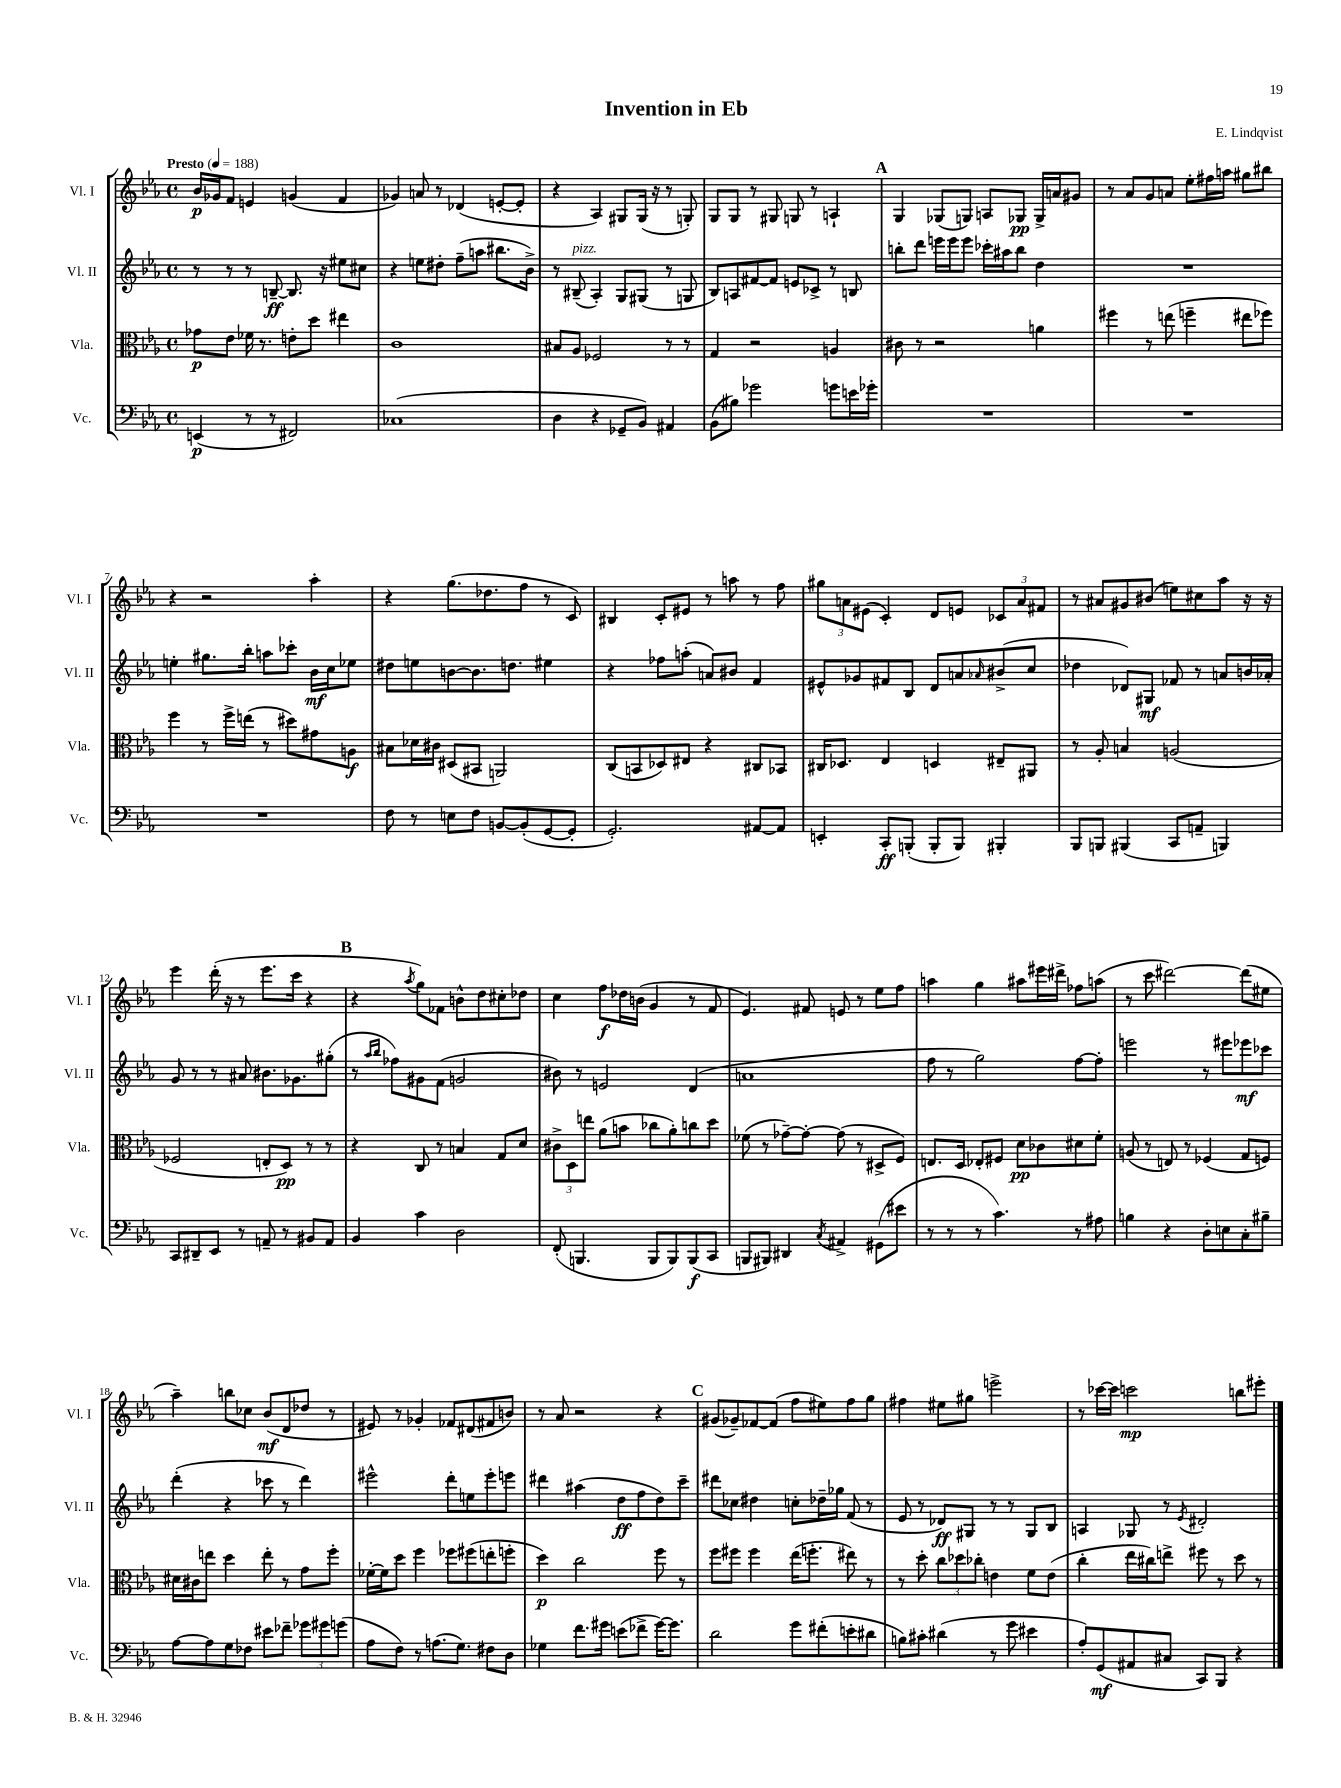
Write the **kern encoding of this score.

**kern	**dynam	**kern	**dynam	**kern	**dynam	**kern	**dynam
*part4	*part4	*part3	*part3	*part2	*part2	*part1	*part1
*staff4	*staff4	*staff3	*staff3	*staff2	*staff2	*staff1	*staff1
*I"Vc.	*	*I"Vla.	*	*I"Vl. II	*	*I"Vl. I	*
*I'Vc.	*	*I'Vla.	*	*I'Vl. II	*	*I'Vl. I	*
*clefF4	*	*clefC3	*	*clefG2	*	*clefG2	*
*k[b-e-a-]	*	*k[b-e-a-]	*	*k[b-e-a-]	*	*k[b-e-a-]	*
*M4/4	*	*M4/4	*	*M4/4	*	*M4/4	*
*met(c)	*	*met(c)	*	*met(c)	*	*met(c)	*
*MM188	*	*MM188	*	*MM188	*	*MM188	*
=1	=1	=1	=1	=1	=1	=1	=1
!	!	!	!	!	!	!LO:TX:a:B:t=Presto	!
(4EEn/	p	8g-X\L	p	8r	.	16b-/LL	p
.	.	.	.	.	.	16g-X/J	.
.	.	8e-\J	.	8r	.	8f/J	.
8r	.	16f-X\	.	8r	.	4en/	.
.	.	8.r	.	.	.	.	.
8r	.	.	.	[8Bn~/	ff	.	.
2FF#X/)	.	8en'\L	.	8.B/]	.	(4gn/	.
.	.	8dd\J	.	.	.	.	.
.	.	.	.	16r	.	.	.
.	.	4ee#X\	.	8ee#X\L	.	4f/	.
.	.	.	.	8cc#X\J	.	.	.
=2	=2	=2	=2	=2	=2	=2	=2
(1C-X	.	1c	.	4r	.	4g-X/)	.
.	.	.	.	8een\L	.	8an/	.
.	.	.	.	8dd#X'\J	.	8r	.
.	.	.	.	(8ff~\L	.	(4d-X/	.
.	.	.	.	8aan\J	.	.	.
.	.	.	.	8.bb#X\L	.	[8en'/L	.
.	.	.	.	.	.	8e'/J]	.
.	.	.	.	16b-^\Jk)	.	.	.
=3	=3	=3	=3	=3	=3	=3	=3
4D\	.	8B#X/L	.	8r	.	4r	.
!	!	!	!	!LO:TX:a:i:t=pizz.	!	!	!
.	.	8A-/J	.	(8B#X~/	.	.	.
4r	.	2F-X/	.	4A-'/)	.	4A-/)	.
8GG-X~/L	.	.	.	8G/L	.	8G#X/L	.
8BB-/J)	.	.	.	(8G#X/J	.	(16G#/Jk	.
.	.	.	.	.	.	16r	.
4AA#X/	.	8r	.	8r	.	8r	.
.	.	8r	.	8Gn/	.	8Gn'/)	.
=4	=4	=4	=4	=4	=4	=4	=4
(8BB-\L	.	4G/	.	8B-/L)	.	8G/L	.
8B#X\J)	.	.	.	8An/	.	8G/J	.
2g-X\	.	2r	.	[8f#X/	.	8r	.
.	.	.	.	8f#/J]	.	8G#X/	.
.	.	.	.	8en/L	.	8Gn/	.
.	.	.	.	8c-X^/J	.	8r	.
8gn\L	.	4An/	.	8r	.	4An`/	.
16en\L	.	.	.	8Bn/	.	.	.
16g-X'\JJ	.	.	.	.	.	.	.
!!LO:REH:place=s1:t=A
=5	=5	=5	=5	=5	=5	=5	=5
1r	.	8c#X\	.	8bbn'\L	.	4G/	.
.	.	8r	.	8ddd\J	.	.	.
.	.	2r	.	16eeen\LL	.	(8G-X/L	.
.	.	.	.	16eee\J	.	.	.
.	.	.	.	8eee\J	.	8Gn/J)	.
.	.	.	.	16ccc-X'\LL	.	8An/L	.
.	.	.	.	16aa#X\J	.	.	.
.	.	.	.	8bb\J	.	8G-X/J	pp
.	.	4an\	.	4dd\	.	16G-^/LL	.
.	.	.	.	.	.	16an/J	.
.	.	.	.	.	.	8g#X/J	.
=6	=6	=6	=6	=6	=6	=6	=6
1r	.	4ff#X\	.	1r	.	8r	.
.	.	.	.	.	.	8a-/L	.
.	.	8r	.	.	.	8g/	.
.	.	(8een\	.	.	.	8an/J	.
.	.	4ffn~\	.	.	.	8ee-'\L	.
.	.	.	.	.	.	16ff#X\L	.
.	.	.	.	.	.	16aan\JJ	.
.	.	8ee#X\L	.	.	.	8gg#X\L	.
.	.	8ff-X\J)	.	.	.	8bb#X\J	.
!!LO:LB:g=z
=7	=7	=7	=7	=7	=7	=7	=7
1r	.	4ff\	.	4een'\	.	4r	.
.	.	8r	.	8.gg#X\L	.	2r	.
.	.	16ff^\LL	.	.	.	.	.
.	.	(16een\JJ	.	16bb-'\Jk	.	.	.
.	.	8r	.	8aan\L	.	.	.
.	.	8dd#X\L)	.	8ccc-X'\J	.	.	.
.	.	8g#X\	.	16b-\LL	mf	4aa-'\	.
.	.	.	.	16cc\J	.	.	.
.	.	8An\J	f	8ee-X\J	.	.	.
=8	=8	=8	=8	=8	=8	=8	=8
8F\	.	8B#X\L	.	8dd#X\L	.	4r	.
8r	.	16d-X\L	.	8een\	.	.	.
.	.	16c#X\JJ	.	.	.	.	.
8En\L	.	(8D#X/L	.	[8bn\	.	(8.gg\L	.
8F\J	.	8BB#X/J	.	8.b\]	.	.	.
.	.	.	.	.	.	8.dd-X\	.
[8BBn/L	.	2AAn/)	.	.	.	.	.
.	.	.	.	8.ddn\J	.	.	.
(8BB'/]	.	.	.	.	.	8ff\J	.
[8GG/	.	.	.	4ee#X\	.	8r	.
8GG'/J]	.	.	.	.	.	8c/)	.
=9	=9	=9	=9	=9	=9	=9	=9
2.GG'/)	.	(8C/L	.	4r	.	4B#X/	.
.	.	8BBn/	.	.	.	.	.
.	.	8D-X/)	.	8ff-X\L	.	8c'/L	.
.	.	8E#X/J	.	(8aan'\J	.	8e#X/J	.
.	.	4r	.	8an/L)	.	8r	.
.	.	.	.	8b#X/J	.	8aan\	.
[8AA#X/L	.	8C#X/L	.	4f/	.	8r	.
8AA#/J]	.	8BB-X/J	.	.	.	8ff\	.
=10	=10	=10	=10	=10	=10	=10	=10
4EEn'/	.	16C#X/KL	.	8e#X^^/L	.	12gg#X\L	.
.	.	8.D-X/J	.	.	.	.	.
.	.	.	.	.	.	12an\	.
.	.	.	.	8g-X/	.	.	.
.	.	.	.	.	.	(12e#X\J	.
8CC'/L	ff	4E-/	.	8f#X/	.	4c'/)	.
(8BBBn'/J	.	.	.	8B-/J	.	.	.
8BBB'/L	.	4Dn/	.	8d/L	.	8d/L	.
8BBB/J)	.	.	.	8an/	.	8en/J	.
.	.	.	.	16qqa-X/	.	.	.
4BBB#X'/	.	8E#X~/L	.	(8b#X^/	.	12c-X/L	.
.	.	.	.	.	.	12a/	.
.	.	8AA#X/J	.	8cc/J	.	.	.
.	.	.	.	.	.	12f#X/J	.
=11	=11	=11	=11	=11	=11	=11	=11
8BBB-/L	.	8r	.	4dd-X\	.	8r	.
8BBBn/J	.	8A-'/	.	.	.	8a#X/L	.
(4BBB#X/	.	4Bn/	.	8d-X/L)	.	8g#X/	.
.	.	.	.	8G#X/J	mf	(8b#X/J	.
8CC/L	.	(2An/	.	8f-X/	.	8een\L)	.
8AAn~/J	.	.	.	8r	.	8cc#X\	.
4BBBn/)	.	.	.	8an/L	.	8aa-\J	.
.	.	.	.	16bn/L	.	16r	.
.	.	.	.	16a-X'/JJ	.	16r	.
!!LO:LB:g=z
=12	=12	=12	=12	=12	=12	=12	=12
8CC/L	.	2F-X/	.	8g/	.	4eee-\	.
8DD#X~/	.	.	.	8r	.	.	.
8EE-/J	.	.	.	8r	.	(16ddd'\	.
.	.	.	.	.	.	16r	.
8r	.	.	.	8a#X/	.	8r	.
8AAn~/	.	8En'/L	.	8.b#X\L	.	8.eee-\L	.
8r	.	8D/J)	pp	.	.	.	.
.	.	.	.	8.g-X\	.	16ccc\Jk	.
8BB#X/L	.	8r	.	.	.	4r	.
8AA/J	.	8r	.	(8gg#X'\J	.	.	.
!!LO:REH:place=s1:t=B
=13	=13	=13	=13	=13	=13	=13	=13
4BB-/	.	4r	.	8r	.	4r	.
.	.	.	.	16qqaa-/LL	.	.	.
.	.	.	.	16qqbb-/JJ	.	.	.
.	.	.	.	8ff-X\L)	.	.	.
.	.	.	.	.	.	8qaa-/	.
4c\	.	8C/	.	8g#X\	.	8gg\L)	.
.	.	8r	.	(8f\J	.	8f-X\J	.
2D\	.	4Bn/	.	2gn/	.	8bn^^\L	.
.	.	.	.	.	.	8dd\	.
.	.	8G/L	.	.	.	8cc#X'\	.
.	.	8d/J	.	.	.	8dd-X\J	.
=14	=14	=14	=14	=14	=14	=14	=14
(8FF'/	.	12c#X^\L	.	8b#X\)	.	4cc\	.
.	.	12D\	.	.	.	.	.
4.BBBn/	.	.	.	8r	.	.	.
.	.	12een\J	.	.	.	.	.
.	.	(8a-\L	.	2en/	.	8ff\L	f
.	.	8bn\J	.	.	.	16dd-X\L	.
.	.	.	.	.	.	(16bn\JJ	.
8BBB/L	.	8cc-X\L	.	.	.	4g/	.
8BBB/)	.	8a-'\)	.	.	.	.	.
(8BBB/	f	8ccn\	.	(4d/	.	8r	.
8CC/J	.	8dd\J	.	.	.	8f/	.
=15	=15	=15	=15	=15	=15	=15	=15
8BBBn/L	.	(8f-X\	.	1an	.	4.e-/)	.
8BBB#X/J)	.	8r	.	.	.	.	.
4DD#X/	.	[8g-X~\L)	.	.	.	.	.
.	.	8g-'\J_	.	.	.	8f#X/	.
8qC/	.	.	.	.	.	.	.
4AA#X^/	.	(8g-\]	.	.	.	8en/	.
.	.	8r	.	.	.	8r	.
(8GG#X\L	.	8D#X^/L	.	.	.	8ee-\L	.
8e#X\J	.	8F/J)	.	.	.	8ff\J	.
=16	=16	=16	=16	=16	=16	=16	=16
8r	.	8.En/L	.	8ff\	.	4aan\	.
8r	.	.	.	8r	.	.	.
.	.	16D/Jk	.	.	.	.	.
8r	.	8E-X'/L	.	2gg\)	.	4gg\	.
4.c\)	.	8F#X/J	.	.	.	.	.
.	.	8d\L	pp	.	.	8aa#X\L	.
.	.	8c-X\	.	.	.	16eee#X\L	.
.	.	.	.	.	.	16ddd#X^\JJ	.
8r	.	8d#X\	.	[8ff\L	.	8ff-X\L	.
8A#X\	.	8f'\J	.	8ff'\J]	.	(8aan\J	.
=17	=17	=17	=17	=17	=17	=17	=17
4Bn\	.	(8An/	.	2eeen\	.	8r	.
.	.	8r	.	.	.	8ccc\	.
4r	.	8En/)	.	.	.	[2ddd#X\)	.
.	.	8r	.	.	.	.	.
8D'\L	.	(4F-X/	.	8r	.	.	.
8En\	.	.	.	8eee#X\L	.	.	.
8C'\	.	8G/L	.	8eee-X\	mf	(8ddd#\L]	.
8B#X~\J	.	8Fn/J)	.	8ccc-X\J	.	8ee#X\J	.
!!LO:LB:g=z
=18	=18	=18	=18	=18	=18	=18	=18
[8A-\L	.	16d#X\LL	.	(4ddd'\	.	4aa-~\)	.
.	.	16c#X\J	.	.	.	.	.
8A-\]	.	8een\J	.	.	.	.	.
8G\	.	4dd\	.	4r	.	8bbn\L	.
8F-X\J	.	.	.	.	.	8cc-X\J	.
8e#X\L	.	8ee'\	.	8ccc-X\	.	(8b-/L	mf
8f-X~\J	.	8r	.	8r	.	8d/	.
12g-X\L	.	8g\L	.	4ddd\)	.	8dd-X/J	.
12g#X\	.	.	.	.	.	.	.
.	.	8ff'\J	.	.	.	8r	.
(12gn\J	.	.	.	.	.	.	.
=19	=19	=19	=19	=19	=19	=19	=19
8A-\L	.	[16f-X'\LL	.	2eee#X^^\	.	8e#X/)	.
.	.	16f-\J]	.	.	.	.	.
8F\J)	.	8dd\J	.	.	.	8r	.
8r	.	4ff\	.	.	.	4g-X'/	.
(8.An\L	.	.	.	.	.	.	.
.	.	8ff-X\L	.	8ddd'\L	.	8f-X/L	.
8.G\J)	.	.	.	.	.	.	.
.	.	(8ff#X\	.	8een\	.	(8d#X/	.
8F#X\L	.	8een'\	.	8eee#'\	.	8f#X/	.
8D\J	.	8ffn'\J	.	8eeen\J	.	8bn/J)	.
=20	=20	=20	=20	=20	=20	=20	=20
4G-X\	.	4dd\)	p	4ddd#X\	.	8r	.
.	.	.	.	.	.	8a-/	.
8.f\L	.	2cc\	.	(4aa#X\	.	2r	.
16g#X\Jk	.	.	.	.	.	.	.
(8en\L	.	.	.	8dd\L	ff	.	.
8f-X^\J	.	.	.	8ff\	.	.	.
[16g#\KL)	.	8ff\	.	8dd\)	.	4r	.
8.g#\J]	.	.	.	.	.	.	.
.	.	8r	.	8ccc~\J	.	.	.
!!LO:REH:place=s1:t=C
=21	=21	=21	=21	=21	=21	=21	=21
2d\	.	8ff\L	.	8ddd#X\L	.	(8g#X/L	.
.	.	8ff#X\J	.	8cc-X\J	.	8g-X~/)	.
.	.	4ff#\	.	4dd#X\	.	[8f-X/	.
.	.	.	.	.	.	(8f-/J]	.
8g\L	.	(16ee-\KL	.	8ccn'\L	.	8ff\L	.
.	.	8.ffn'\J	.	.	.	.	.
(8f#X'\	.	.	.	16dd-X~\L	.	8ee#X\)	.
.	.	.	.	16gg-X\JJ	.	.	.
8en'\	.	8ee#X\)	.	(8f/	.	8ff\	.
8d#X\J	.	8r	.	8r	.	8gg\J	.
=22	=22	=22	=22	=22	=22	=22	=22
8Bn\L)	.	8r	.	8e-/	.	4ff#X\	.
8c#X'\J	.	8dd'\	.	8r	.	.	.
(4d#X\	.	12cc\L	.	8d-X/L)	ff	8ee#X\L	.
.	.	12dd-X\	.	.	.	.	.
.	.	.	.	8G#X/J	.	8gg#X\J	.
.	.	12cc-X'\J	.	.	.	.	.
8r	.	4en\	.	8r	.	2eeen^\	.
8g\	.	.	.	8r	.	.	.
4e#X\	.	8f\L	.	8G#/L	.	.	.
.	.	(8e\J	.	8B-/J	.	.	.
=23	=23	=23	=23	=23	=23	=23	=23
8A-'/L)	.	4cc'\	.	4An/	.	8r	.
(8GG/	mf	.	.	.	.	[16ccc-X\LL	.
.	.	.	.	.	.	16ccc-\JJ]	.
8AA#X/	.	16ee-\LL	.	8G-X/	.	2cccn\	mp
.	.	16cc#X\J)	.	.	.	.	.
8C#X/J	.	8een^\J	.	8r	.	.	.
.	.	.	.	8qe-/	.	.	.
8CC/L)	.	8ff#X\	.	2d#X'/	.	.	.
8BBB-/J	.	8r	.	.	.	.	.
4r	.	8dd\	.	.	.	8bbn\L	.
.	.	8r	.	.	.	8eee#X'\J	.
==	==	==	==	==	==	==	==
*-	*-	*-	*-	*-	*-	*-	*-
